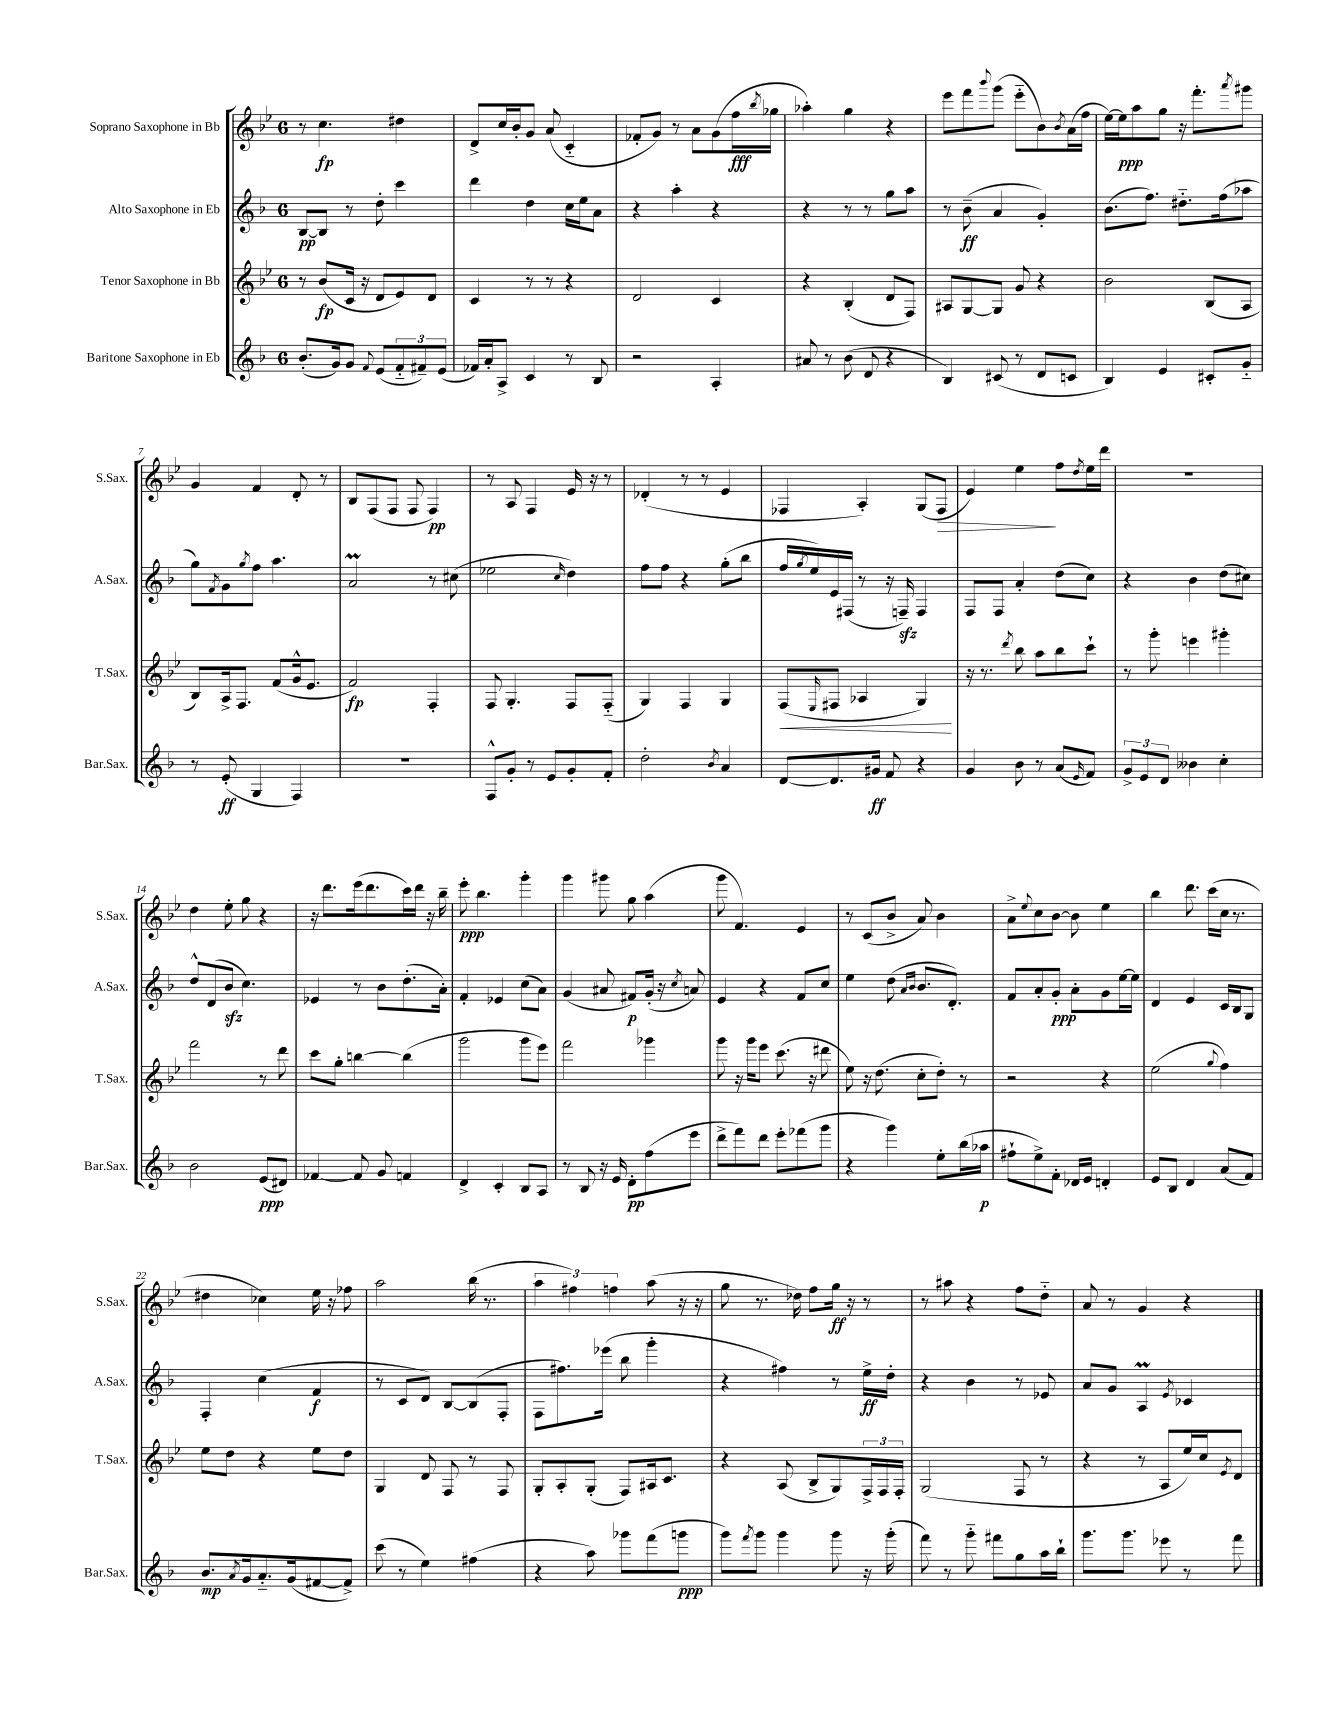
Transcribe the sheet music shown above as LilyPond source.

<<
\new StaffGroup <<
\new Staff = "s0" \with { instrumentName = "Soprano Saxophone in Bb" shortInstrumentName = "S.Sax." } {
    \clef treble \key bes \major \once \override Staff.TimeSignature.style = #'single-digit \time 6/8
    r8 c''4.\fp dis''4 |
    d'8-> c''16 bes'16-. g'8 a'8( c'4-_ |
    fes'8-. g'8) r8 a'8 g'8( f''16\fff \acciaccatura { bes''8 } ges''16 |
    aes''4-.) g''4 r4 |
    ees'''8 f'''8 \appoggiatura { bes'''8 } g'''8( ees'''8-_ bes'8) \acciaccatura { bes'8 } a'16( f''16 |
    ees''16~) ees''16\ppp a''8 g''8 r16 f'''8.-. \acciaccatura { a'''8 } gis'''8 |
    g'4 f'4 d'8-. r8 |
    bes8 f8( f8 f8 f4\pp) |
    r8 a8 f4 ees'16 r16 r8 |
    des'4-.( r8 r8 ees'4 |
    fes4 a4-.) g8( fes8\> |
    ees'4) ees''4\! f''8 \acciaccatura { d''8 } ees''16 d'''16 |
    R2. |
    d''4 ees''8-. g''8 r4 |
    r16 d'''8. ees'''16( d'''8. c'''16) d'''16 r16 bes''16-- |
    ees'''8-.\ppp bes''4. g'''4-. |
    g'''4 gis'''8 g''8 a''4( |
    g'''8 f'4.) ees'4 |
    r8 c'8( bes'8-> a'8) bes'4 |
    a'8-> \appoggiatura { ees''8 } c''8 bes'8~ bes'8 ees''4 |
    bes''4 d'''8. c'''16( c''16 r8. |
    dis''4 ces''4) ees''16 r16 fes''8 |
    a''2 bes''16( r8. |
    \tuplet 3/2 { a''4 fis''4) f''4 } a''8( r16 r16 |
    g''8 r8. des''16) f''8 g''16\ff r16 r8 |
    r8 ais''8 r4 f''8 d''8-_ |
    a'8 r8 g'4 r4 \bar "|." |
}
\new Staff = "s1" \with { instrumentName = "Alto Saxophone in Eb" shortInstrumentName = "A.Sax." } {
    \clef treble \key f \major \once \override Staff.TimeSignature.style = #'single-digit \time 6/8
    bes8~\pp bes8 r8 d''8-. c'''4 |
    d'''4 d''4 c''16 e''16 a'8 |
    r4 a''4-. r4 |
    r4 r8 r8 g''8 a''8 |
    r8 bes'8--\ff( a'4 g'4-.) |
    bes'8.( f''8.) dis''8.-_ f''16( aes''8 |
    g''8) \acciaccatura { f'8 } g'8 \acciaccatura { g''8 } f''8 a''4. |
    a'2\prall r8 cis''8( |
    ees''2 \grace { c''16 } d''4) |
    f''8 f''8 r4 g''8-.( bes''8 |
    f''16 \acciaccatura { g''8 } e''16) e'16 fis16( r8 r16 f16--\sfz) f4 |
    f8 f8 a'4-. d''8( c''8) |
    r4 bes'4 d''8( cis''8) |
    d''8-^ d'8( bes'8\sfz c''4.) |
    ees'4 r8 bes'8 d''8.-.( a'16-.) |
    f'4-. ees'4 c''8( a'8) |
    g'4( ais'8 fis'8\p) g'16-.( r16 \acciaccatura { c''8 } a'8) |
    e'4 r4 f'8 c''8 |
    e''4 d''8( \grace { a'16 bes'16 } bes'8. d'8.-.) |
    f'8 a'8-. g'8-.\ppp a'8-. g'8 e''16~ e''16 |
    d'4 e'4 c'16 bes16 g8 |
    f4-. c''4( f'4\f |
    r8 c'8 d'8) bes8~ bes8( f8-. |
    f8 fis''8.) ees'''16( bes''8 g'''4-. |
    r4 fis''4) r8 e''16->\ff d''16-. |
    r4 bes'4 r8 ees'8 |
    a'8 g'8 a4\prall \acciaccatura { e'8 } ces'4 \bar "|." |
}
\new Staff = "s2" \with { instrumentName = "Tenor Saxophone in Bb" shortInstrumentName = "T.Sax." } {
    \clef treble \key bes \major \once \override Staff.TimeSignature.style = #'single-digit \time 6/8
    r8 bes'8\fp( c'16 r16 d'8 ees'8) d'8 |
    c'4 r8 r8 r4 |
    d'2 c'4 |
    r4 bes4-.( d'8 f8) |
    ais8 g8~ g8 g'8 r4 |
    bes'2 bes8( a8 |
    bes8) a16-> f8. f'8( g'16-^ ees'8. |
    f'2\fp) f4-. |
    f8 g4.-. f8 f8-_( |
    g4) f4 g4 |
    f8\<( \grace { ees16 } fis8 aes4 g4\!) |
    r16 r8. \acciaccatura { d'''8 } bes''8 a''8 bes''8 c'''8-! |
    r8 g'''8-. e'''4 gis'''4-. |
    f'''2 r8 d'''8 |
    c'''8 g''8-. b''4~ b''4( |
    g'''2 g'''8 ees'''8) |
    f'''2 ges'''4 |
    g'''8 r16 g'''16 ees'''8 c'''8.( r16 dis'''8 |
    ees''8) r16 d''8.( c''8-. d''8-.) r8 |
    r2 r4 |
    ees''2( \appoggiatura { g''8 } f''4) |
    ees''8 d''8 r4 ees''8 d''8 |
    g4 d'8 f8 r8 f8 |
    g8-. a8-. g8-.( f8) ais16 c'8. |
    r4 a8( bes8-> g8) \tuplet 3/2 { f16-> f16 f16-. } |
    g2( f8 r8 |
    r4 r8 a8 ees''16) c''16 \acciaccatura { ees'8 } d'8 \bar "|." |
}
\new Staff = "s3" \with { instrumentName = "Baritone Saxophone in Eb" shortInstrumentName = "Bar.Sax." } {
    \clef treble \key f \major \once \override Staff.TimeSignature.style = #'single-digit \time 6/8
    bes'8.-.( g'16) g'8 \appoggiatura { f'8 } e'8( \tuplet 3/2 { f'8-_ fis'8--) e'8( } |
    fes'16) a'16-. a8-> c'4 r8 bes8 |
    r2 a4-. |
    ais'8 r8 bes'8( d'8 r4 |
    bes4) cis'8( r8 d'8 c'8 |
    bes4) e'4 cis'8-. g'8-_ |
    r8 e'8-.\ff( g4 f4) |
    R2. |
    f8-^ g'8-. r8 e'8 g'8-. f'8-. |
    d''2-. \acciaccatura { bes'8 } a'4 |
    d'8~ d'8. gis'16\ff f'8 r4 |
    g'4 bes'8 r8 a'8( \grace { e'16 } f'8) |
    \tuplet 3/2 { g'8-> e'8 d'8 } beses'4 c''4-. |
    bes'2 e'8\ppp( dis'8) |
    fes'4~ fes'8 g'8 f'4 |
    d'4-> c'4-. bes8 a8 |
    r8 bes8 r16 e'16 d'8-.\pp f''8( e'''8 |
    d'''8-> f'''8) d'''8 e'''8-. fes'''8( g'''8 |
    r4 g'''4) e''8-. bes''16( aes''16\p |
    fis''8-! e''8->) f'8-. des'16 e'16 d'4-. |
    e'8 bes8 d'4 a'8( f'8) |
    bes'8.\mp \acciaccatura { a'8 } g'16 a'8.-_ g'16( fis'8~ fis'8->) |
    c'''8( r8 e''4) fis''4( |
    r4 a''8) ges'''8 f'''8( g'''8\ppp |
    g'''8) \acciaccatura { f'''8 } g'''8 g'''4 g'''8 r16 g'''16-.( |
    f'''8) r8 g'''8-_ fis'''8 g''8 a''16 bes''16-! |
    g'''8. g'''8. ees'''8 r8 f'''8 \bar "|." |
}
>>
>>
